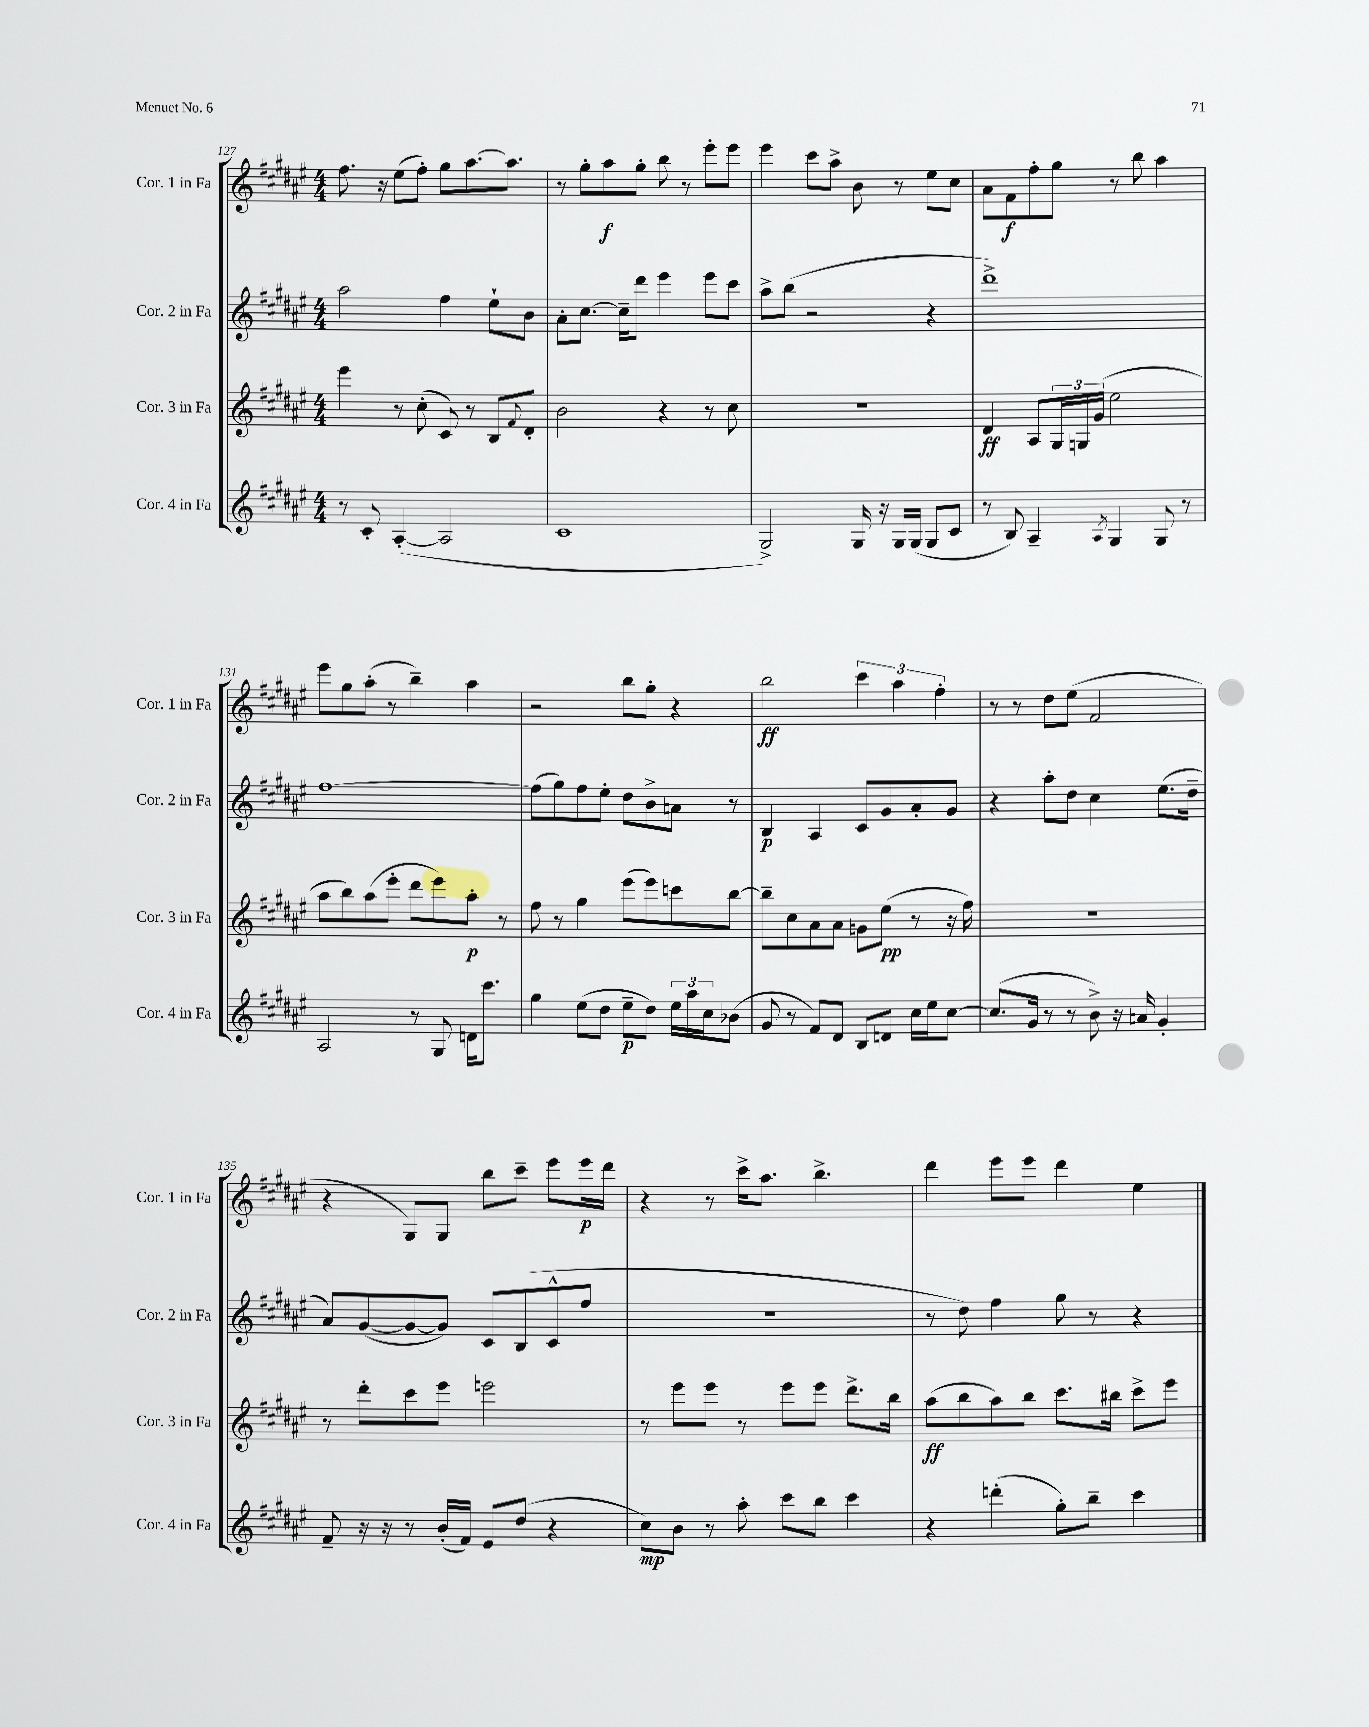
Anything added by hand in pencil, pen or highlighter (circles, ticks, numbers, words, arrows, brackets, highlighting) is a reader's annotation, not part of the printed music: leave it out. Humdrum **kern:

**kern	**kern	**kern	**kern
*staff4	*staff3	*staff2	*staff1
*clefG2	*clefG2	*clefG2	*clefG2
*k[f#c#g#d#a#e#]	*k[f#c#g#d#a#e#]	*k[f#c#g#d#a#e#]	*k[f#c#g#d#a#e#]
*M4/4	*M4/4	*M4/4	*M4/4
8r	4eee#	2aa#	8.ff#
8c#'	.	.	.
.	.	.	16r
([4A#'	8r	.	(8ee#
.	(8cc#'	.	8ff#')
2A#]	8c#)	4ff#	8gg#
.	8r	.	[8.aa#
.	8B	8ee#`	.
.	.	.	8.aa#]
.	8qqf#	.	.
.	8d#'	8b	.
=	=	=	=
1c#	2b	8a#'	8r
.	.	[8.cc#	8gg#'
.	.	.	8aa#
.	.	16cc#~]	.
.	.	8ddd#	8gg#'
.	4r	4eee#	8bb
.	.	.	8r
.	8r	8eee#	8eee#'
.	8cc#	8ccc#	8eee#
=	=	=	=
2G#^)	1r	8aa#^	4eee#
.	.	(8bb	.
.	.	2r	8ccc#
.	.	.	8aa#^
16G#	.	.	8b
16r	.	.	.
16G#	.	.	8r
(16G#	.	.	.
8G#	.	4r	8ee#
8c#	.	.	8cc#
=	=	=	=
8r	4d#	1ddd#^)	8a#
8B)	.	.	8f#
4A#~	8A#	.	8ff#'
.	24G#	.	8gg#
.	24G	.	.
.	(24g#	.	.
8qA#	.	.	.
4G#	2ee#	.	8r
.	.	.	8bb
8G#	.	.	4aa#
8r	.	.	.
=	=	=	=
2A#	8aa#	[1ff#	8eee#
.	8bb)	.	8gg#
.	(8aa#	.	(8aa#'
.	8eee#'	.	8r
8r	8ddd#	.	4bb~)
8G#	8eee#)	.	.
16d	8aa#'	.	4aa#
8.ccc#	.	.	.
.	8r	.	.
=	=	=	=
4gg#	8ff#	(8ff#]	2r
.	8r	8gg#)	.
(8ee#	4gg#	8ff#	.
8dd#	.	8ee#'	.
8ee#~	(8eee#	8dd#	8bb
8dd#)	8eee#)	8b^	8gg#'
24ee#	8ccc	8a	4r
24aa#	.	.	.
24cc#	.	.	.
(8b-	[8bb	8r	.
=	=	=	=
8g#	8bb~]	4B	2bb
8r	8cc#	.	.
8f#)	8a#	4A#	.
8d#	8a#	.	.
8B	8g	8c#	6ccc#
8d	(8ee#	8g#	.
.	.	.	6aa#
16cc#	8r	8a#'	.
16ee#	.	.	.
.	.	.	6ff#'
[8cc#	16r	8g#	.
.	16ff#)	.	.
=	=	=	=
(8.cc#]	1r	4r	8r
.	.	.	8r
16g#	.	.	.
8r	.	8aa#'	8dd#
8r	.	8dd#	(8ee#
8b^)	.	4cc#	2f#
16r	.	.	.
16a	.	.	.
4g#'	.	(8.ee#	.
.	.	16dd#~	.
=	=	=	=
8f#~	8r	8a#)	4r
16r	8ddd#'	([8g#	.
16r	.	.	.
8r	8ccc#	8g#_	8G#)
(16b'	8eee#	8g#])	8G#
16f#)	.	.	.
8e#	2eee	8c#	8bb
(8dd#	.	(8B	8ccc#~
4r	.	8c#^^	8eee#
.	.	8ff#	16eee#
.	.	.	16ddd#
=	=	=	=
8cc#)	8r	1r	4r
8b	8eee#	.	.
8r	8eee#	.	8r
8aa#'	8r	.	16ccc#^
.	.	.	8.aa#
8ccc#	8eee#	.	.
8bb	8eee#	.	4.bb^
4ccc#	8.ddd#^	.	.
.	16bb	.	.
=	=	=	=
4r	(8aa#	8r	4ddd#
.	8bb	8dd#)	.
(4ddd'	8aa#)	4ff#	8eee#
.	8bb	.	8eee#
8gg#')	8.ccc#	8gg#	4ddd#
8bb~	.	8r	.
.	16bb#	.	.
4ccc#	8ccc#^	4r	4ee#
.	8eee#	.	.
==	==	==	==
*-	*-	*-	*-
